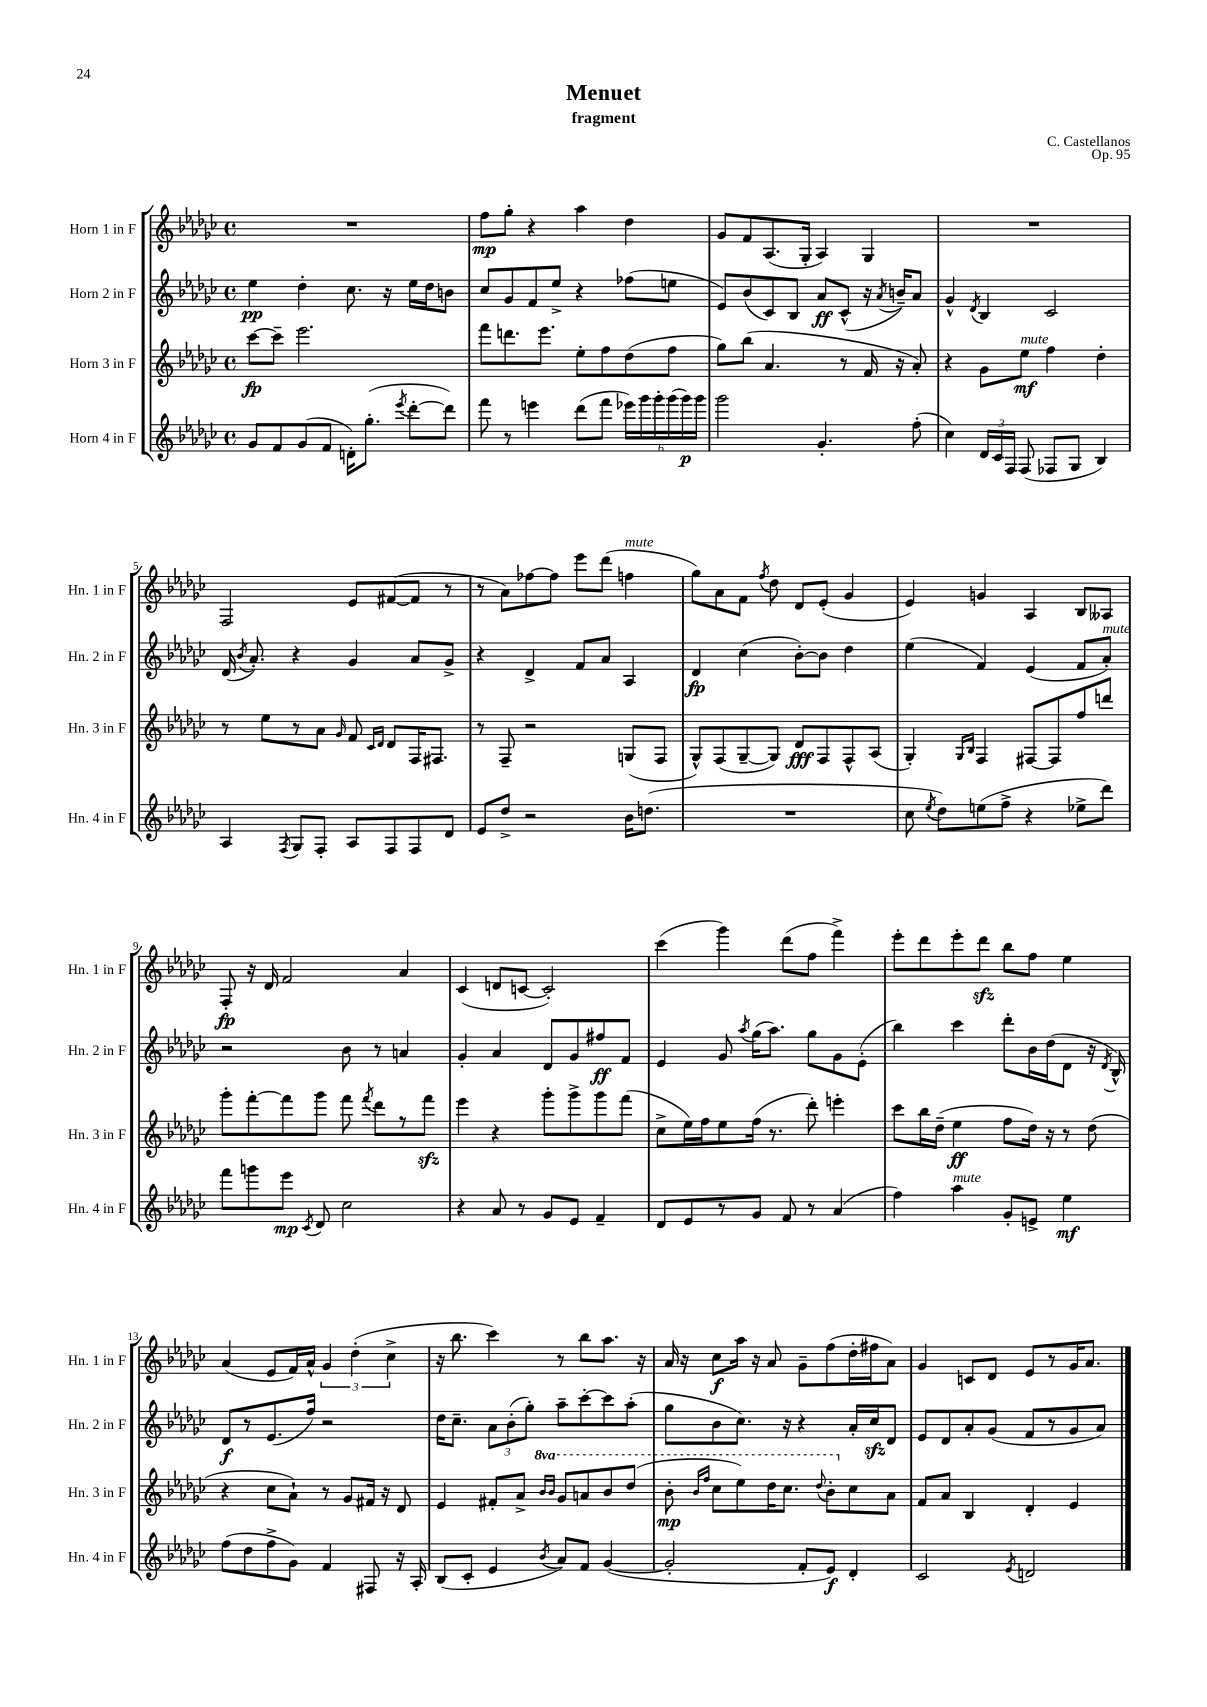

**kern	**kern	**kern	**kern
*staff4	*staff3	*staff2	*staff1
*clefG2	*clefG2	*clefG2	*clefG2
*k[b-e-a-d-g-c-]	*k[b-e-a-d-g-c-]	*k[b-e-a-d-g-c-]	*k[b-e-a-d-g-c-]
*M4/4	*M4/4	*M4/4	*M4/4
*met(c)	*met(c)	*met(c)	*met(c)
8g-	[8ccc-	4ee-	1r
8f	8ccc-~]	.	.
(8g-	2.eee-	4dd-'	.
8f	.	.	.
16d')	.	8.cc-	.
(8.gg-'	.	.	.
.	.	16r	.
8qeee-	.	.	.
[8ddd-'	.	16ee-	.
.	.	16dd-	.
8ddd-])	.	8b	.
=	=	=	=
8fff	8fff	8cc-	8ff
8r	8.ddd	8g-	8gg-'
4eee	.	8f	4r
.	8.eee-	.	.
.	.	8ee-^	.
(8ddd-	8ee-'	4r	4aa-
8fff	8ff	.	.
24eee-)	(8dd-	(8ff-	4dd-
24ggg-	.	.	.
24ggg-'	.	.	.
(24ggg-	8ff	8ee	.
24ggg-)	.	.	.
24ggg-	.	.	.
=	=	=	=
2ggg-	8gg-)	8e-)	8g-
.	(8bb-	(8b-	8f
.	4.a-	8c-)	(8.A-
.	.	8B-	.
.	.	.	16G-'
4.g-'	.	8a-	4A-)
.	8r	(8c-^^	.
.	16f	16r	4G-
.	.	8qa-	.
.	16r	16b~)	.
(8ff'	8a-')	8a-	.
=	=	=	=
4cc-)	4r	4g-^^	1r
.	.	8qd-	.
24d-	8g-	4B-	.
24c-	.	.	.
24F	.	.	.
(8F	8ee-	.	.
8F-	4ff	2c-	.
8G-	.	.	.
4B-)	4dd-'	.	.
=	=	=	=
4A-	8r	(16d-	2F
.	.	8qb-	.
.	.	8.a-')	.
.	8ee-	.	.
8qF	.	.	.
8G-	8r	4r	.
8F'	8a-	.	.
.	16qqg-	.	.
8A-	8f	4g-	8e-
.	16qqc-	.	.
.	16qqd-	.	.
8F	8d-	.	([8f#
8F	16F	8a-	8f#]
.	8.F#	.	.
8d-	.	8g-^	8r
=	=	=	=
8e-	8r	4r	8r
8dd-^	8F~	.	8a-)
2r	2r	4d-^	[8ff-
.	.	.	8ff-]
.	.	8f	8eee-
.	.	8a-	(8ddd-
16b-	(8G	4A-	4ff
(8.dd	.	.	.
.	8F	.	.
=	=	=	=
1r	8G-^^)	4d-	8gg-)
.	(8F	.	8a-
.	[8G-~	(4cc-	8f
.	.	.	8qff
.	8G-])	.	8dd-
.	8d-	[8b-')	8d-
.	8F	8b-]	(8e-'
.	8F^^	4dd-	4g-
.	(8A-	.	.
=	=	=	=
8cc-	4G-')	(4ee-	4e-)
8qee-	.	.	.
8dd-)	.	.	.
.	16qqG-	.	.
.	16qqB-	.	.
(8ee	4F	4f)	4g
8ff^	.	.	.
4r	[8F#	(4e-	4A-
.	8F#]	.	.
8ee-^	8ff	8f	8B-
8ddd-)	8ddd	8a-')	8A--
=	=	=	=
8fff	8ggg-'	2r	8F'
8ggg	[8fff'	.	16r
.	.	.	16d-
8eee-	8fff]	.	2f
8qc-	.	.	.
8d-	8ggg-	.	.
2cc-	8fff	8b-	.
.	8qfff	.	.
.	8ddd-	8r	.
.	8r	4a	4a-
.	8fff	.	.
=	=	=	=
4r	4eee-	4g-'	(4c-
8a-	4r	4a-	8d
8r	.	.	[8c
8g-	8ggg-'	8d-	2c'])
8e-	8ggg-^	8g-	.
4f~	8ggg-	8ff#	.
.	(8fff	8f	.
=	=	=	=
8d-	8cc-^	4e-	(4ccc-
8e-	16ee-)	.	.
.	16ff	.	.
8r	8ee-	8g-	4ggg-)
.	.	8qaa-	.
8g-	(16ff	(16gg-	.
.	8.r	8.aa-)	.
8f	.	.	(8ddd-
8r	8ddd-')	8gg-	8ff
(4a-	4eee'	8g-	4fff^)
.	.	(8e-'	.
=	=	=	=
4ff)	8ccc-	4bb-)	8eee-'
.	16bb-	.	8ddd-
.	(16dd-~	.	.
4aa-	4ee-	4ccc-	8eee-'
.	.	.	8ddd-
8g-'	8ff	8ddd-'	8bb-
8e^	16dd-)	16b-	8ff
.	16r	(16dd-	.
4ee-	8r	8d-	4ee-
.	(8dd-	16r	.
.	.	8qd-	.
.	.	16B-^^)	.
=	=	=	=
(8ff	4r	8d-	(4a-
8dd-	.	8r	.
8ff^	8cc-	(8.e-	8e-
8g-)	8a-`)	.	16f)
.	.	16ff)	16a-^^
4f	8r	2r	6g-
.	8g-	.	.
.	.	.	(6dd-'
8F#	16f#	.	.
.	16r	.	.
.	.	.	6cc-^
16r	8d-	.	.
16A-'	.	.	.
=	=	=	=
(8B-	4e-	16dd-	16r
.	.	8.cc-~	8.bb-
8c-'	.	.	.
4e-	8f#'	12a-	4ccc-)
.	.	(12b-'	.
.	8a-^	.	.
.	.	12gg-')	.
.	16qqbb-	.	.
8qb-	16qqbb-	.	.
8a-)	8gg-	8aa-~	8r
8f	8aa	[8ccc-'	8bb-
([4g-	8bb-	8ccc-]	8.aa-
.	(8ddd-	(8aa-'	.
.	.	.	16r
=	=	=	=
2g-']	8bb-'	8gg-	16a-
.	.	.	16r
.	16qqbb-	.	.
.	16qqfff	.	.
.	8ccc-	8b-	8cc-
.	8eee-)	8.cc-)	16aa-
.	.	.	16r
.	16ddd-	.	8a-
.	8.ccc-	16r	.
8f'	.	4r	8g-~
.	8qqddd-	.	.
8e-)	8bb-'	.	(8ff
4d-'	8cc-	16a-'	16dd-'
.	.	16cc-	16ff#
.	8a-	8d-	8a-)
=	=	=	=
2c-	8f	8e-	4g-
.	8a-	8d-	.
.	4B-	8a-'	8c
.	.	(8g-	8d-
8qe-	.	.	.
2d	4d-'	8f	8e-
.	.	8r	8r
.	4e-	8g-	16g-
.	.	.	8.a-
.	.	8a-)	.
==	==	==	==
*-	*-	*-	*-
